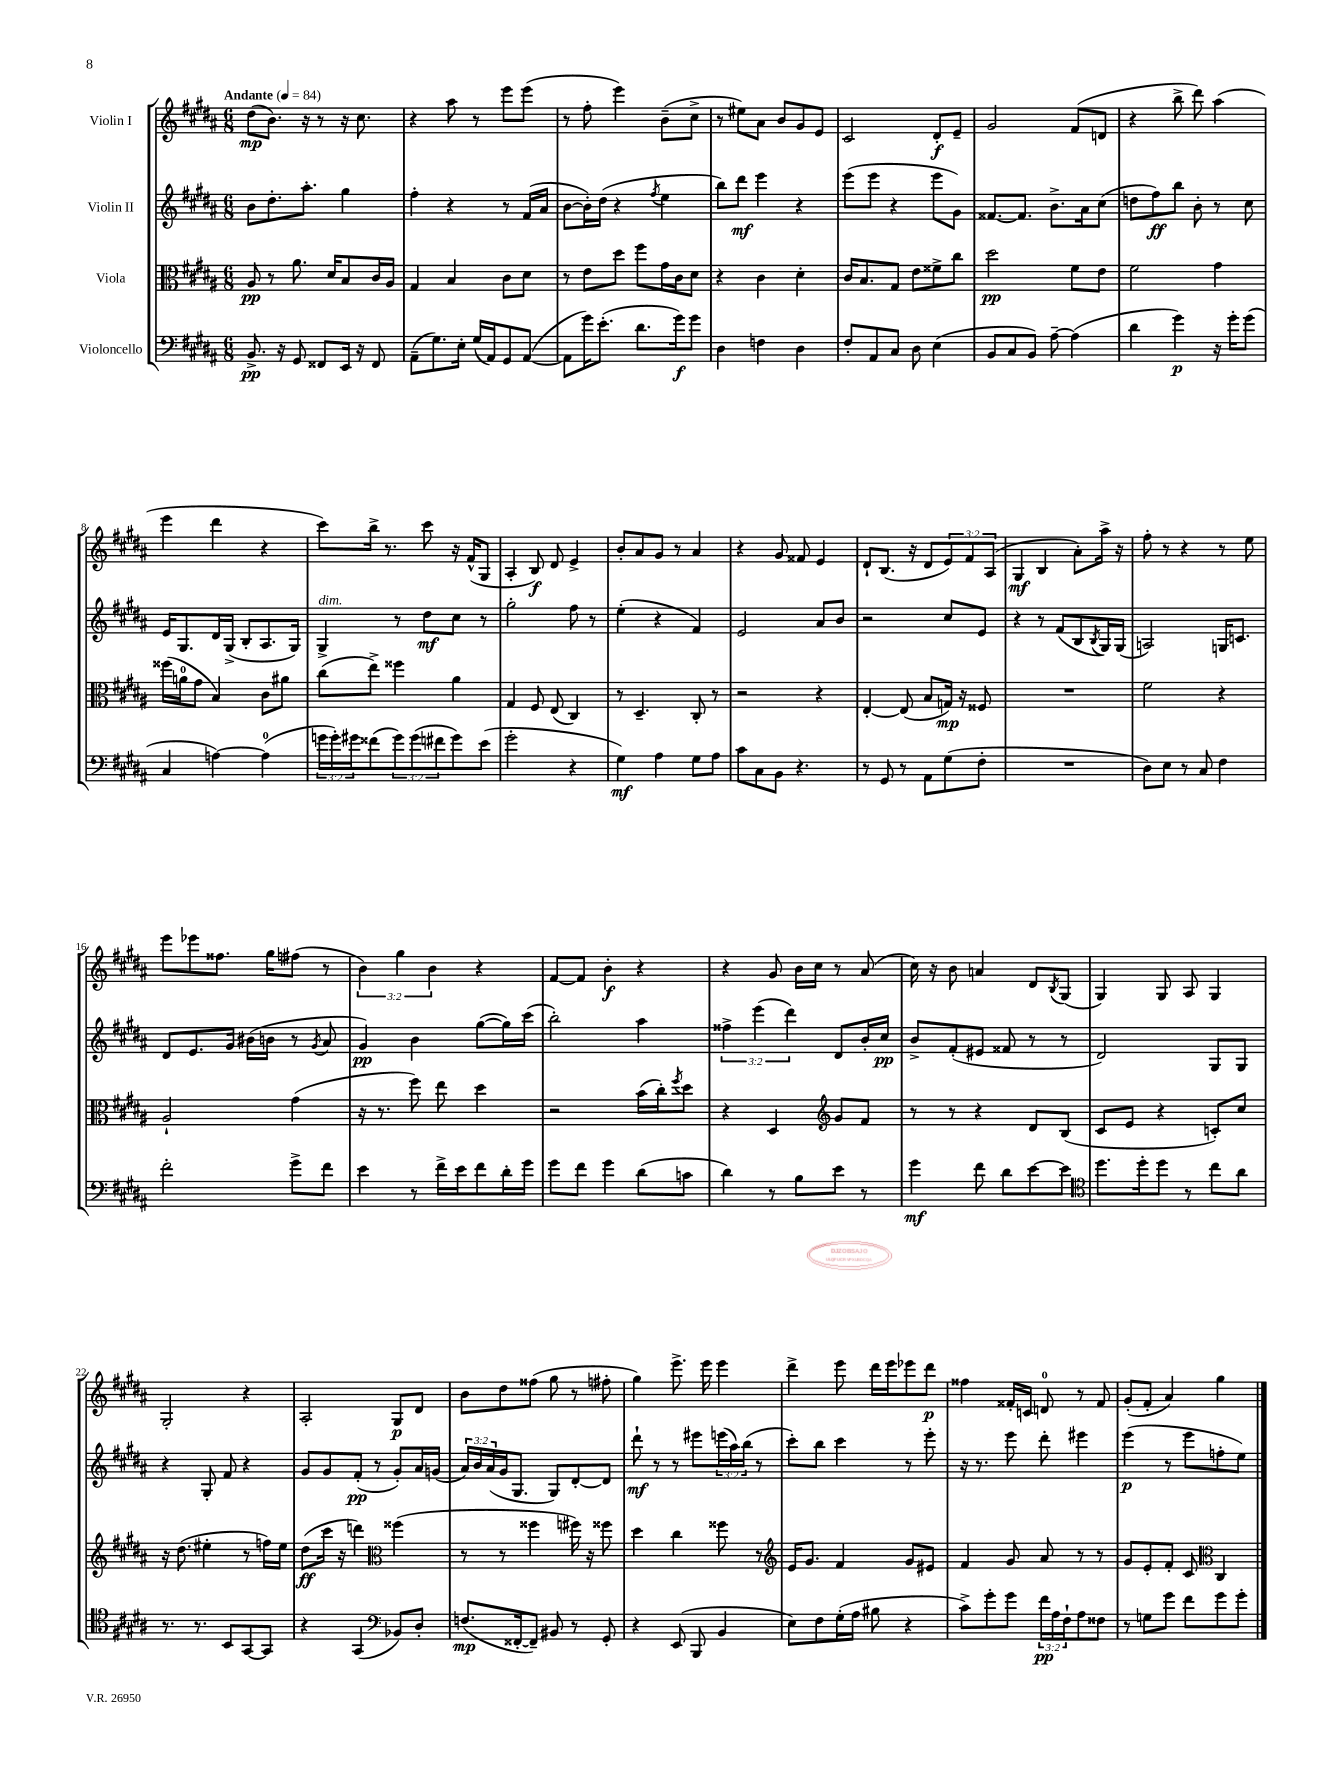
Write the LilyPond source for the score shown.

<<
\new StaffGroup <<
\new Staff = "s0" \with { instrumentName = "Violin I" } {
    \clef treble \key b \major \numericTimeSignature \time 6/8 \override Staff.TupletNumber.text = #tuplet-number::calc-fraction-text \tempo "Andante" 4 = 84
    dis''8\mp( b'8.) r16 r8 r16 cis''8. |
    r4 ais''8 r8 e'''8 e'''8( |
    r8 fis''8-. e'''4) b'8--( cis''8-> |
    r8 eis''8) ais'8 b'8 gis'8 e'8 |
    cis'2 dis'8-.\f e'8-- |
    gis'2 fis'8( d'8 |
    r4 b''8-> dis'''8) ais''4( |
    e'''4 dis'''4 r4 |
    cis'''8) b''16-> r8. cis'''8 r16 fis'16-^( gis8 |
    ais4-. b8\f) dis'8 e'4-> |
    b'8-. ais'8 gis'8 r8 ais'4 |
    r4 gis'8 fisis'8 e'4 |
    dis'8-! b8.( r16 dis'8 \tuplet 3/2 { e'8) fis'8 ais8( } |
    gis4\mf b4 ais'8-.) ais''16-> r16 |
    fis''8-. r8 r4 r8 e''8 |
    e'''8 ees'''8 fisis''8. gis''16 fis''8( r8 |
    \tuplet 3/2 { b'4) gis''4 b'4 } r4 |
    fis'8~ fis'8 b'4-.\f r4 |
    r4 gis'8 b'16 cis''16 r8 ais'8( |
    cis''16) r16 b'8 a'4 dis'8 \acciaccatura { b8 } gis8( |
    gis4) gis8 ais8 gis4 |
    gis2-. r4 |
    ais2-. gis8\p dis'8 |
    b'8 dis''8 fisis''8( gis''8 r8 fis''8-. |
    gis''4) e'''8.-> e'''16 e'''4 |
    dis'''4-> e'''8 dis'''16 e'''16 ees'''8 dis'''8\p |
    fisis''4 fisis'16-. c'16 d'8-0 r8 fisis'8 |
    gis'8-.( fis'8-. ais'4) gis''4 \bar "|." |
}
\new Staff = "s1" \with { instrumentName = "Violin II" } {
    \clef treble \key b \major \numericTimeSignature \time 6/8 \override Staff.TupletNumber.text = #tuplet-number::calc-fraction-text
    b'8 dis''8.-. ais''8.-. gis''4 |
    fis''4-. r4 r8 fis'16( ais'16 |
    b'8~ b'16-.) dis''16( r4 \acciaccatura { fis''8 } e''4 |
    b''8) dis'''8\mf e'''4 r4 |
    e'''8( e'''8 r4 e'''8 gis'8) |
    fisis'8.~ fisis'8. b'8.-> ais'16 cis''8( |
    d''8 fis''8\ff) b''8 b'8-. r8 cis''8 |
    e'16 gis8. dis'16 gis16->( b8-. ais8. gis16) |
    gis4->^\markup { \italic "dim." } r8 dis''8\mf cis''8 r8 |
    gis''2-. fis''8 r8 |
    e''4-.( r4 fis'4) |
    e'2 ais'8 b'8 |
    r2 cis''8 e'8 |
    r4 r8 fis'8( b8 \acciaccatura { b8 } gis16) gis16( |
    a2) g16 c'8. |
    dis'8 e'8. gis'16 bis'16( b'16 r8 \acciaccatura { gis'8 } ais'8 |
    gis'4\pp) b'4 gis''8~( gis''16) cis'''16( |
    b''2-.) ais''4 |
    \tuplet 3/2 { fisis''4-> e'''4( dis'''4) } dis'8 b'16-. cis''16\pp |
    b'8-> fis'8-.( eis'8 fisis'8 r8 r8 |
    dis'2) gis8 gis8 |
    r4 gis8-. fis'8 r4 |
    gis'8 gis'8 fis'8-.\pp( r8 gis'8-.) ais'16 g'16( |
    \tuplet 3/2 { ais'16) b'16 ais'16( } gis'16 gis8. gis8) dis'8~-. dis'8 |
    dis'''8-!\mf r8 r8 eis'''8 \tuplet 3/2 { e'''16( ais''16) b''16( } r8 |
    cis'''8-.) b''8 cis'''4 r8 e'''8-. |
    r16 r8. e'''8 dis'''8-. eis'''4 |
    e'''4\p( r8 e'''8 f''8-. e''8) \bar "|." |
}
\new Staff = "s2" \with { instrumentName = "Viola" } {
    \clef alto \key b \major \numericTimeSignature \time 6/8
    ais8\pp r8 ais'8. dis'16 b8 cis'16 ais16 |
    gis4 b4 cis'8 dis'8 |
    r8 e'8 dis''8 fis''8 gis'16 cis'16 dis'8 |
    r4 cis'4 dis'4-. |
    cis'16 b8. gis8 e'8 fisis'8-> cis''8 |
    dis''2\pp fis'8 e'8 |
    fis'2 gis'4 |
    fisis''16( a'16-0 gis'8 b4) cis'8 ais'8 |
    cis''8( e''8->) fisis''4 ais'4 |
    gis4 fis8 e8( cis4) |
    r8 dis4.-- cis8-. r8 |
    r2 r4 |
    e4~-. e8( b8 g16\mp) r16 fisis8 |
    R2. |
    fis'2 r4 |
    ais2-! gis'4( |
    r16 r8. fis''8) e''8 dis''4 |
    r2 b'16( cis''16-.) \acciaccatura { fis''8 } dis''8 |
    r4 dis4 \clef treble gis'8 fis'8 |
    r8 r8 r4 dis'8 b8( |
    cis'8 e'8 r4 c'8-.) cis''8 |
    r16 dis''8.( eis''4-. r8 f''16) eis''16 |
    dis''8\ff( cis'''16 r16 d'''4) \clef alto fisis''4( |
    r8 r8 fisis''4 fis''16) r16 fisis''8 |
    dis''4 cis''4 fisis''8 r8 |
    \clef treble e'16 gis'8. fis'4 gis'8 eis'8 |
    fis'4 gis'8 ais'8 r8 r8 |
    gis'8 e'8-. fis'8-. cis'8 \clef alto cis4 \bar "|." |
}
\new Staff = "s3" \with { instrumentName = "Violoncello" } {
    \clef bass \key b \major \numericTimeSignature \time 6/8 \override Staff.TupletNumber.text = #tuplet-number::calc-fraction-text
    b,8.->\pp r16 gis,8 fisis,8 e,16 r16 fisis,8 |
    ais,8--( gis8.) e16-. gis16( ais,16) gis,8 ais,8~( |
    ais,8 gis'16) e'8.-.( dis'8. gis'16\f) gis'8 |
    dis4 f4 dis4 |
    fis8-. ais,8 cis8 dis8 e4( |
    b,8 cis8 b,8) ais8~-- ais4( |
    dis'4 gis'4\p) r16 gis'16-. gis'8( |
    cis4 a4~) a4-0( |
    \tuplet 3/2 { g'16 g'16-.) gis'16 } fisis'8( \tuplet 3/2 { gis'8) gis'8( fis'8 } gis'8) e'8( |
    gis'2-. r4 |
    gis4\mf) ais4 gis8 ais8 |
    cis'8 cis8 b,8 r4. |
    r8 gis,8 r8 ais,8 gis8( fis8-. |
    R2. |
    dis8) e8 r8 cis8 fis4 |
    fis'2-. gis'8-> fis'8 |
    e'4 r8 fis'16-> e'16 fis'8 dis'16-. gis'16 |
    gis'8 fis'8 gis'4 dis'8( c'8 |
    dis'4) r8 b8 e'8 r8 |
    gis'4\mf fis'8 dis'8 e'8~ e'8 |
    \clef tenor dis''8. dis''16-. dis''8 r8 cis''8 ais'8 |
    r8. r8. b,8 gis,8~ gis,8 |
    r4 gis,4( \clef bass bes,8) dis8-. |
    f8.\mp( fisis,16~-. fisis,8--) bis,8 r8 gis,8-. |
    r4 e,8( b,,8 b,4 |
    e8) fis8 gis16-.( ais16 bis8 r4 |
    cis'8->) gis'8-. gis'8 \tuplet 3/2 { fis'16\pp ais16 fis16-! } ais8 fisis8 |
    r8 g8 gis'8 fis'8 gis'8 gis'8-. \bar "|." |
}
>>
>>
